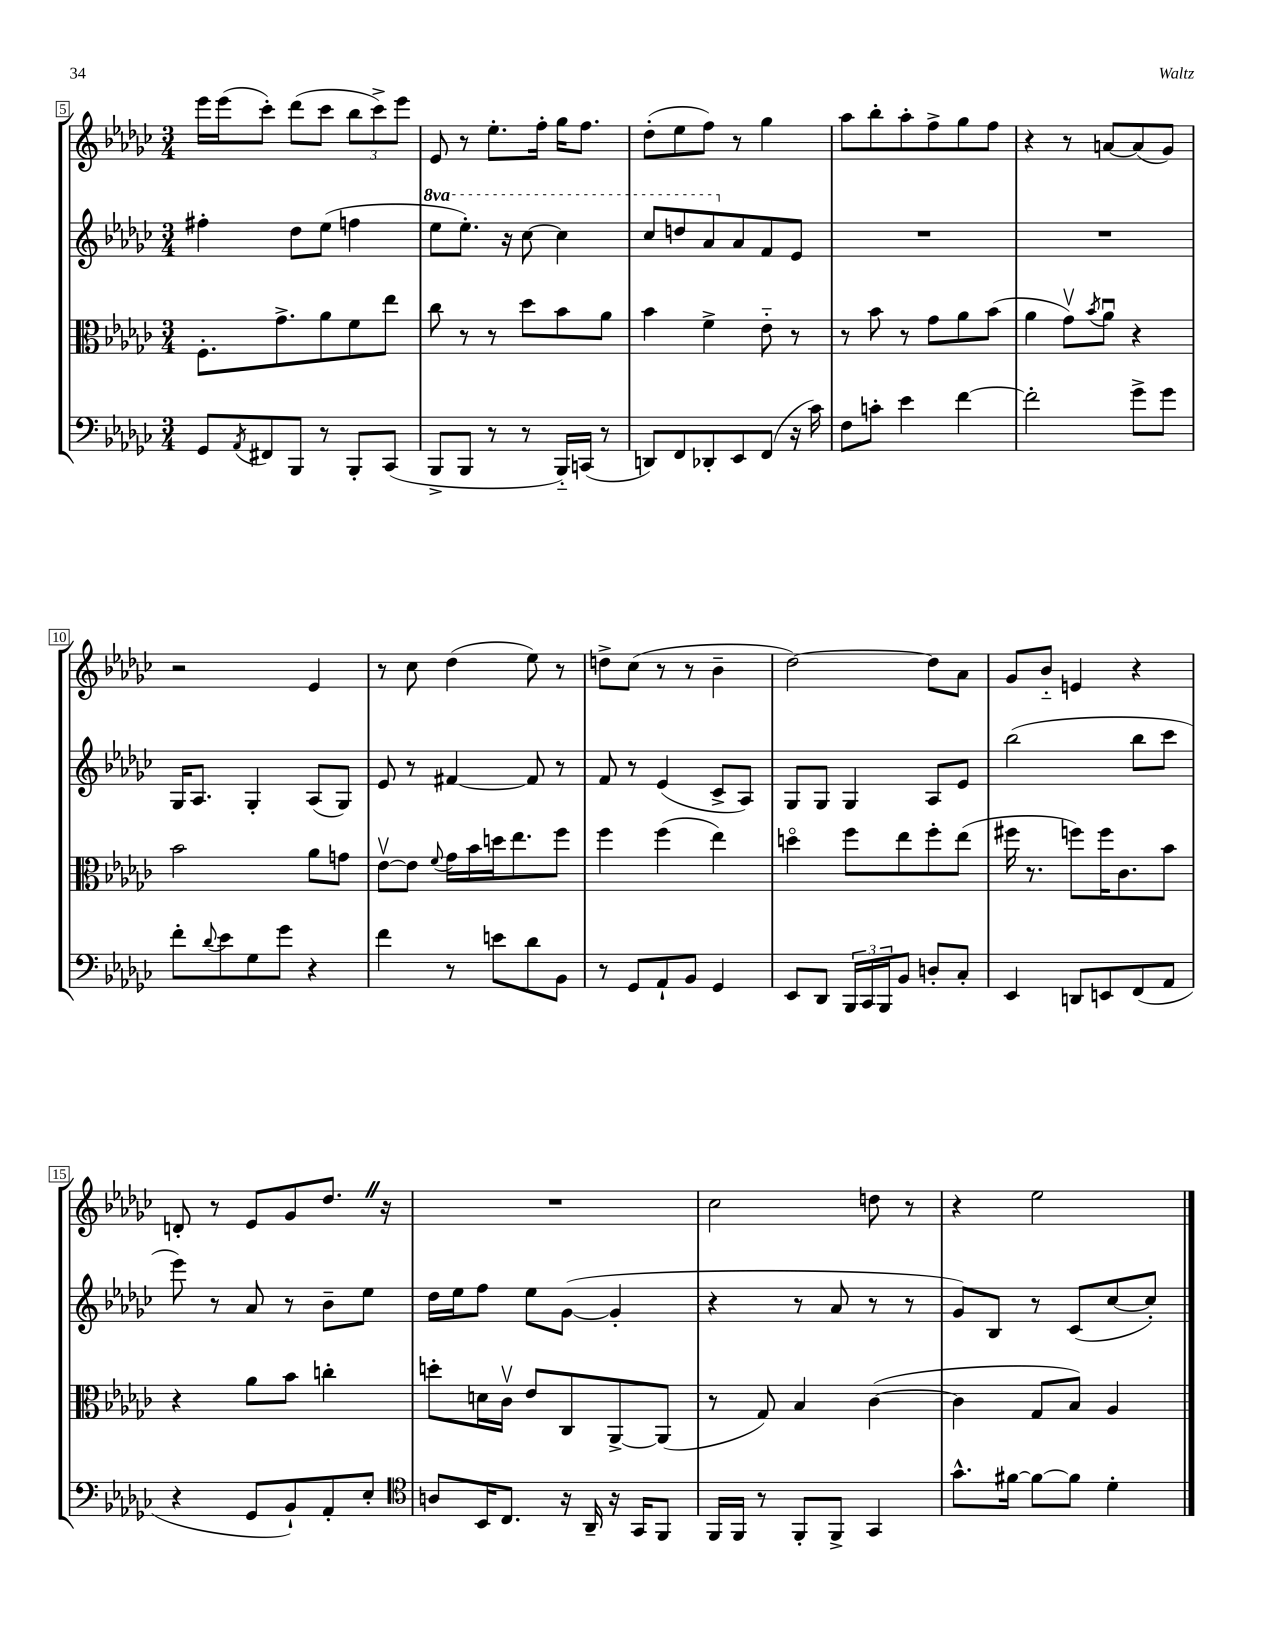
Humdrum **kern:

**kern	**kern	**kern	**kern
*staff4	*staff3	*staff2	*staff1
*clefF4	*clefC3	*clefG2	*clefG2
*k[b-e-a-d-g-c-]	*k[b-e-a-d-g-c-]	*k[b-e-a-d-g-c-]	*k[b-e-a-d-g-c-]
*M3/4	*M3/4	*M3/4	*M3/4
8GG-	8.F'	4ff#'	16eee-
.	.	.	(16eee-
8qAA-	.	.	.
8FF#	.	.	8ccc-')
.	8.g-^	.	.
8BBB-	.	8dd-	(8ddd-
8r	8a-	(8ee-	8ccc-
8BBB-'	8f	4ff	12bb-
.	.	.	12ccc-^)
(8CC-	8ee-	.	.
.	.	.	12eee-
=	=	=	=
8BBB-^	8cc-	8eee-	8e-
8BBB-	8r	8.eee-')	8r
8r	8r	.	8.ee-'
.	.	16r	.
8r	8dd-	[8ccc-	.
.	.	.	16ff'
16BBB-'~)	8b-	4ccc-]	16gg-
(16CC	.	.	8.ff
8r	8a-	.	.
=	=	=	=
8DD)	4b-	8ccc-	(8dd-'
8FF	.	8ddd	8ee-
8DD-'	4f^	8aa-	8ff)
8EE-	.	8a-	8r
(8FF	8e-'~	8f	4gg-
16r	8r	8e-	.
16c-)	.	.	.
=	=	=	=
8F	8r	2.r	8aa-
8c'	8b-	.	8bb-'
4e-	8r	.	8aa-'
.	8g-	.	8ff^
[4f	8a-	.	8gg-
.	(8b-	.	8ff
=	=	=	=
2f']	4a-	2.r	4r
.	8g-v)	.	8r
.	8qb-	.	.
.	8a-u	.	[8a
8g-^	4r	.	(8a]
8g-	.	.	8g-)
=	=	=	=
8f'	2b-	16G-	2r
.	.	8.A-	.
8qqd-	.	.	.
8e-	.	.	.
8G-	.	4G-'	.
8g-	.	.	.
4r	8a-	(8A-	4e-
.	8g	8G-)	.
=	=	=	=
4f	[8e-v	8e-	8r
.	8e-]	8r	8cc-
.	8qqf	.	.
8r	16g-	[4f#	(4dd-
.	16b-	.	.
8e	16dd	.	.
.	8.ee-	.	.
8d-	.	8f#]	8ee-)
8BB-	8ff	8r	8r
=	=	=	=
8r	4ff	8f	8dd^
8GG-	.	8r	(8cc-
8AA-`	(4ff	(4e-	8r
8BB-	.	.	8r
4GG-	4ee-)	8c-^	4b-~
.	.	8A-)	.
=	=	=	=
8EE-	4ddo	8G-	[2dd-)
8DD-	.	8G-	.
24BBB-	8ff	4G-	.
24CC-	.	.	.
24BBB-	.	.	.
8BB-	8ee-	.	.
8D'	8ff'	8A-	8dd-]
8C-'	(8ee-	8e-	8a-
=	=	=	=
4EE-	16ff#	(2bb-	8g-
.	8.r	.	.
.	.	.	8b-'~
8DD	8ff)	.	4e
8EE	16ff	.	.
.	8.c-	.	.
(8FF	.	8bb-	4r
8AA-	8b-	8ccc-	.
=	=	=	=
4r	4r	8eee-)	8d'
.	.	8r	8r
8GG-	8a-	8a-	8e-
8BB-`)	8b-	8r	8g-
8AA-'	4cc'	8b-~	8.dd-
8E-'	.	8ee-	.
.	.	.	16r
=	=	=	=
*clefC4	*	*	*
8A	8dd'	16dd-	2.r
.	.	16ee-	.
16BB-	16d	8ff	.
8.C-	16c-v	.	.
.	8e-	8ee-	.
16r	8C-	([8g-	.
16AA-~	.	.	.
16r	[8AA-^	4g-']	.
16GG-	.	.	.
8FF	(8AA-]	.	.
=	=	=	=
16FF	8r	4r	2cc-
16FF	.	.	.
8r	8G-)	.	.
8FF'	4B-	8r	.
8FF^	.	8a-	.
4GG-	([4c-	8r	8dd
.	.	8r	8r
=	=	=	=
8.g-^^	4c-]	8g-)	4r
.	.	8B-	.
[16f#	.	.	.
8f#_	8G-	8r	2ee-
8f#]	8B-)	(8c-	.
4d-'	4A-	[8cc-	.
.	.	8cc-'])	.
==	==	==	==
*-	*-	*-	*-
